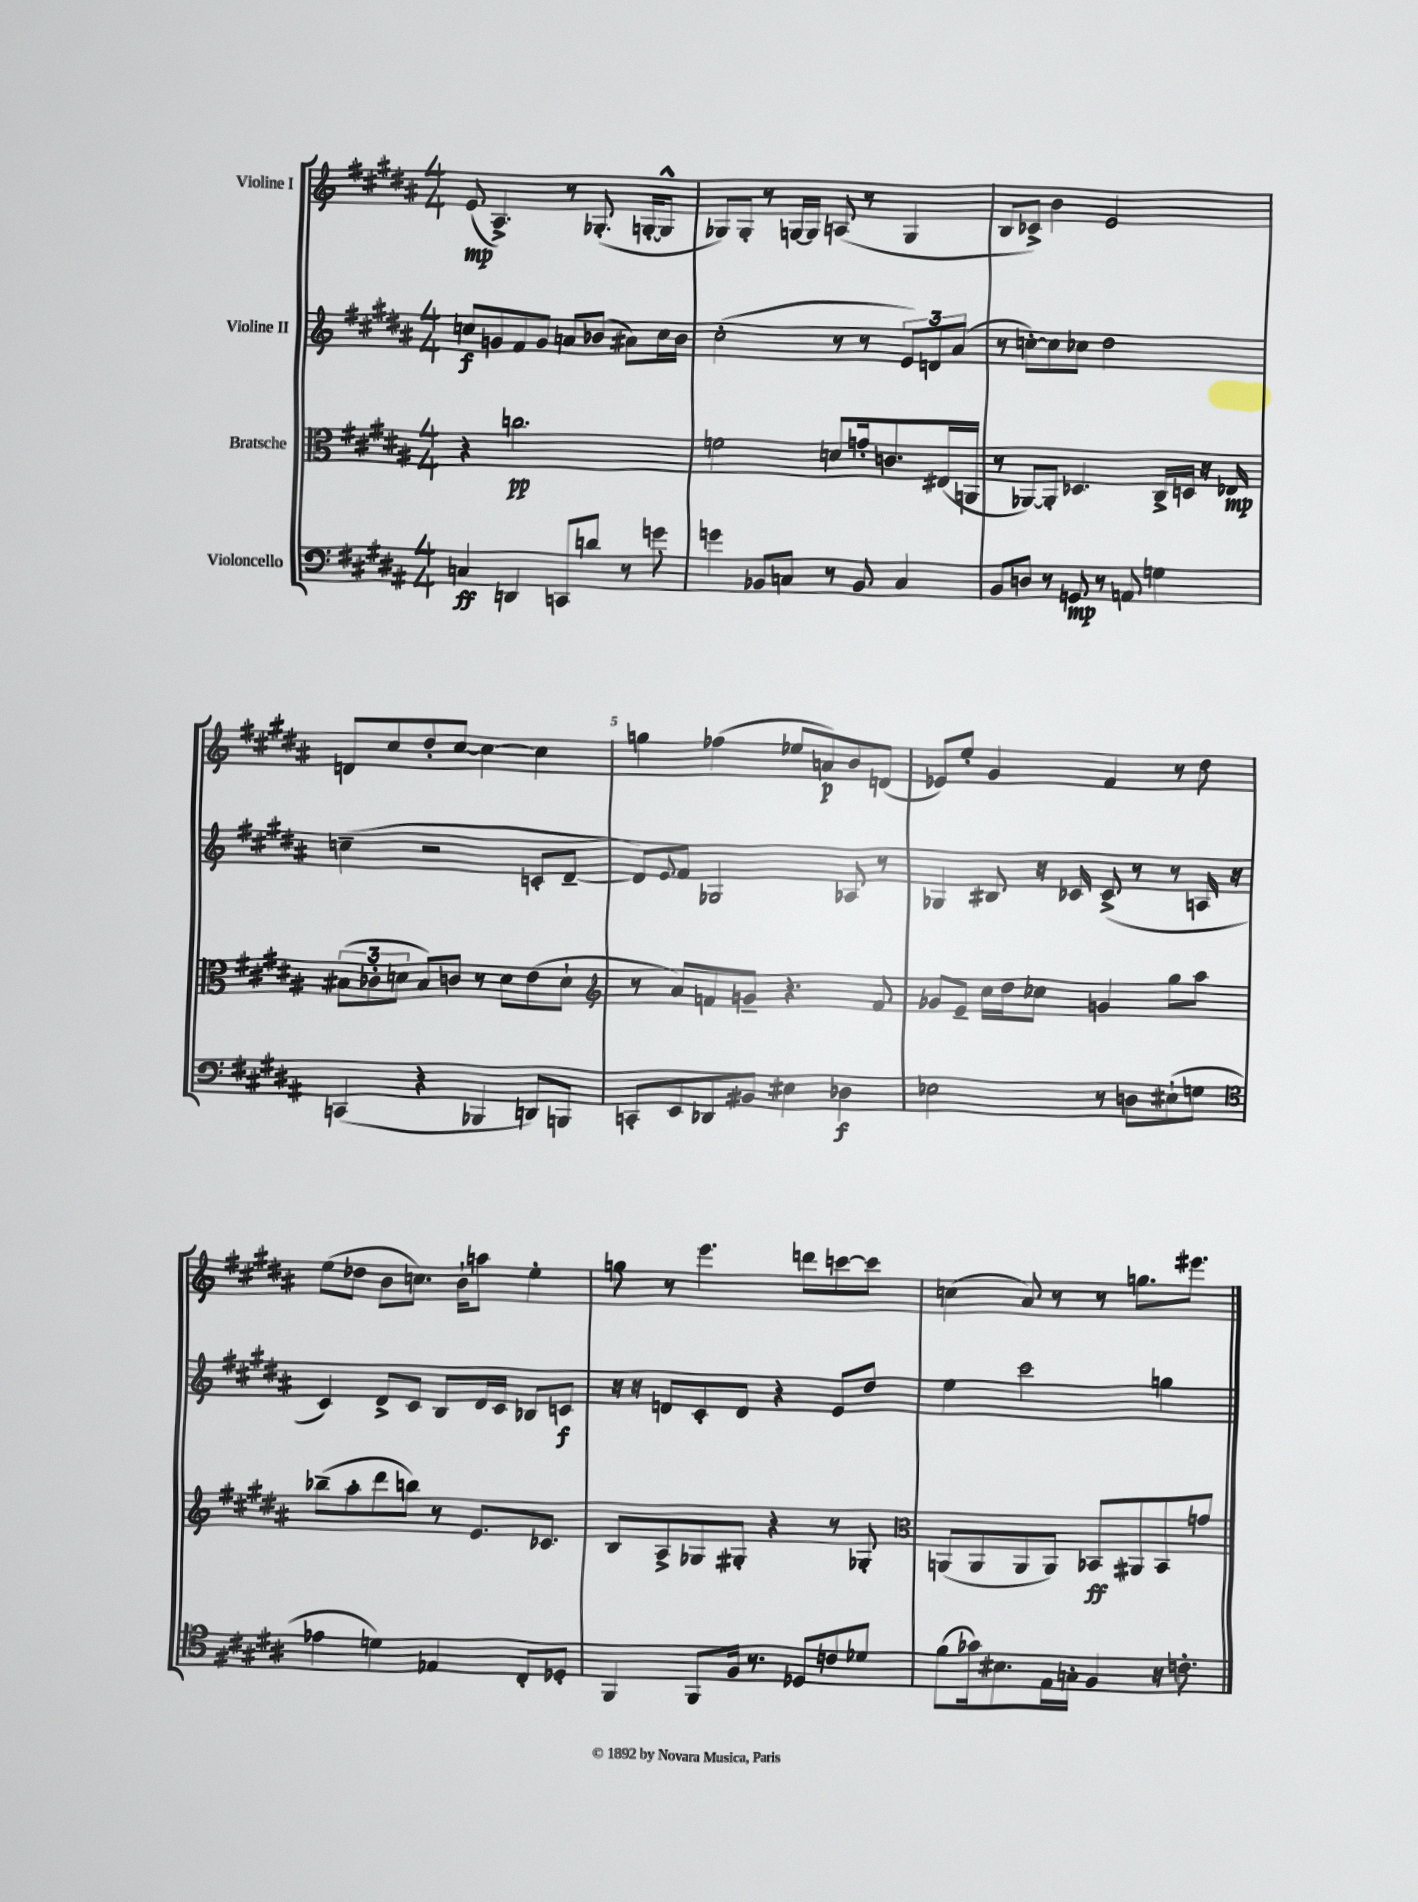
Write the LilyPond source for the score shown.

<<
\new StaffGroup <<
\new Staff = "s0" \with { instrumentName = "Violine I" } {
    \clef treble \key b \major \numericTimeSignature \time 4/4
    e'8\mp( ais4.->) r8 ges8.-.( g16~-. g8-^ |
    ges8) ges8-. r8 g16~ g16 a8( r8 g4 |
    b8 ces'8->) b'4 e'2 |
    d'8 cis''8 dis''8-. cis''8~ cis''4~ cis''4 |
    g''4 fes''4( ees''8 a'8\p) b'8 d'8( |
    ees'8) e''8-. gis'4 fis'4 r8 dis''8 |
    e''8( des''8 b'8 c''8.) b'16-! a''8 e''4-. |
    g''8 r8 e'''4. d'''8 c'''8~ c'''8 |
    c''4( ais'8) r8 r8 g''8. eis'''8. \bar "|." |
}
\new Staff = "s1" \with { instrumentName = "Violine II" } {
    \clef treble \key b \major \numericTimeSignature \time 4/4
    c''8\f g'8 fis'8 g'8 a'8 bes'8( ais'8) c''16 bes'16 |
    cis''2-.( r8 r8 \tuplet 3/2 { e'8) d'8 ais'8( } |
    r8 c''8~-.) c''8 ces''8 dis''2 |
    c''4--( r2 c'8-. dis'8~-- |
    dis'8) \appoggiatura { e'8 } fis'8 ges2 aes8 r8 |
    ges4 bis8 r16 ces'16 ces'8->( r8 r8 a16 r16 |
    cis'4) dis'8-> cis'8 b8 dis'16 cis'16 bes8 c'8\f |
    r16 r16 d'8 cis'8-. d'8 r4 e'8 dis''8 |
    e''4 cis'''2 g''4 \bar "|." |
}
\new Staff = "s2" \with { instrumentName = "Bratsche" } {
    \clef alto \key b \major \numericTimeSignature \time 4/4
    r4 c''2.\pp |
    f'2 d'8 g'16-. c'8. eis16( a,16 |
    r8 aes,8~) aes,8-. des4. cis16-> d16 r16 ees16\mp |
    \tuplet 3/2 { bis8( ces'8-. d'8 } bis8) c'8 r8 d'8 e'8( d'8-! |
    \clef treble r8 ais'8) f'8 g'8-- r4. f'8 |
    ges'8 e'8-- cis''16 dis''16 ces''8 g'4 gis''8 ais''8 |
    bes''8--( ais''8-. dis'''8 b''8) r8 e'8. ces'8. |
    b8 ais8-> ges8 gis8-. r4 r8 ges8-. |
    \clef alto a,8( a,8 a,8 a,8) bes,8\ff ais,8 bes,8 g'8 \bar "|." |
}
\new Staff = "s3" \with { instrumentName = "Violoncello" } {
    \clef bass \key b \major \numericTimeSignature \time 4/4
    c4\ff d,4 c,8 d'8 r8 g'8 |
    g'4 bes,8 c8 r8 bes,8 c4 |
    b,8 d8 r8 g,8\mp r8 a,8 g4 |
    c,4( r4 bes,,4 d,8) b,,8 |
    c,8-. e,8 des,8 bis,8 eis4 des4\f |
    ees2 r8 d8 eis8-!( g8 |
    \clef tenor ees'4 d'4) ees4 cis8-. des8-. |
    fis,4 fis,8 fis16 r8. des8 c'8 des'8 |
    fis'8( ges'16) bis8. e16 g16-. fis4 r16 c'8.-. \bar "|." |
}
>>
>>
\layout { \context { \Score \override BarNumber.break-visibility = ##(#f #t #t) barNumberVisibility = #(every-nth-bar-number-visible 5) } }
